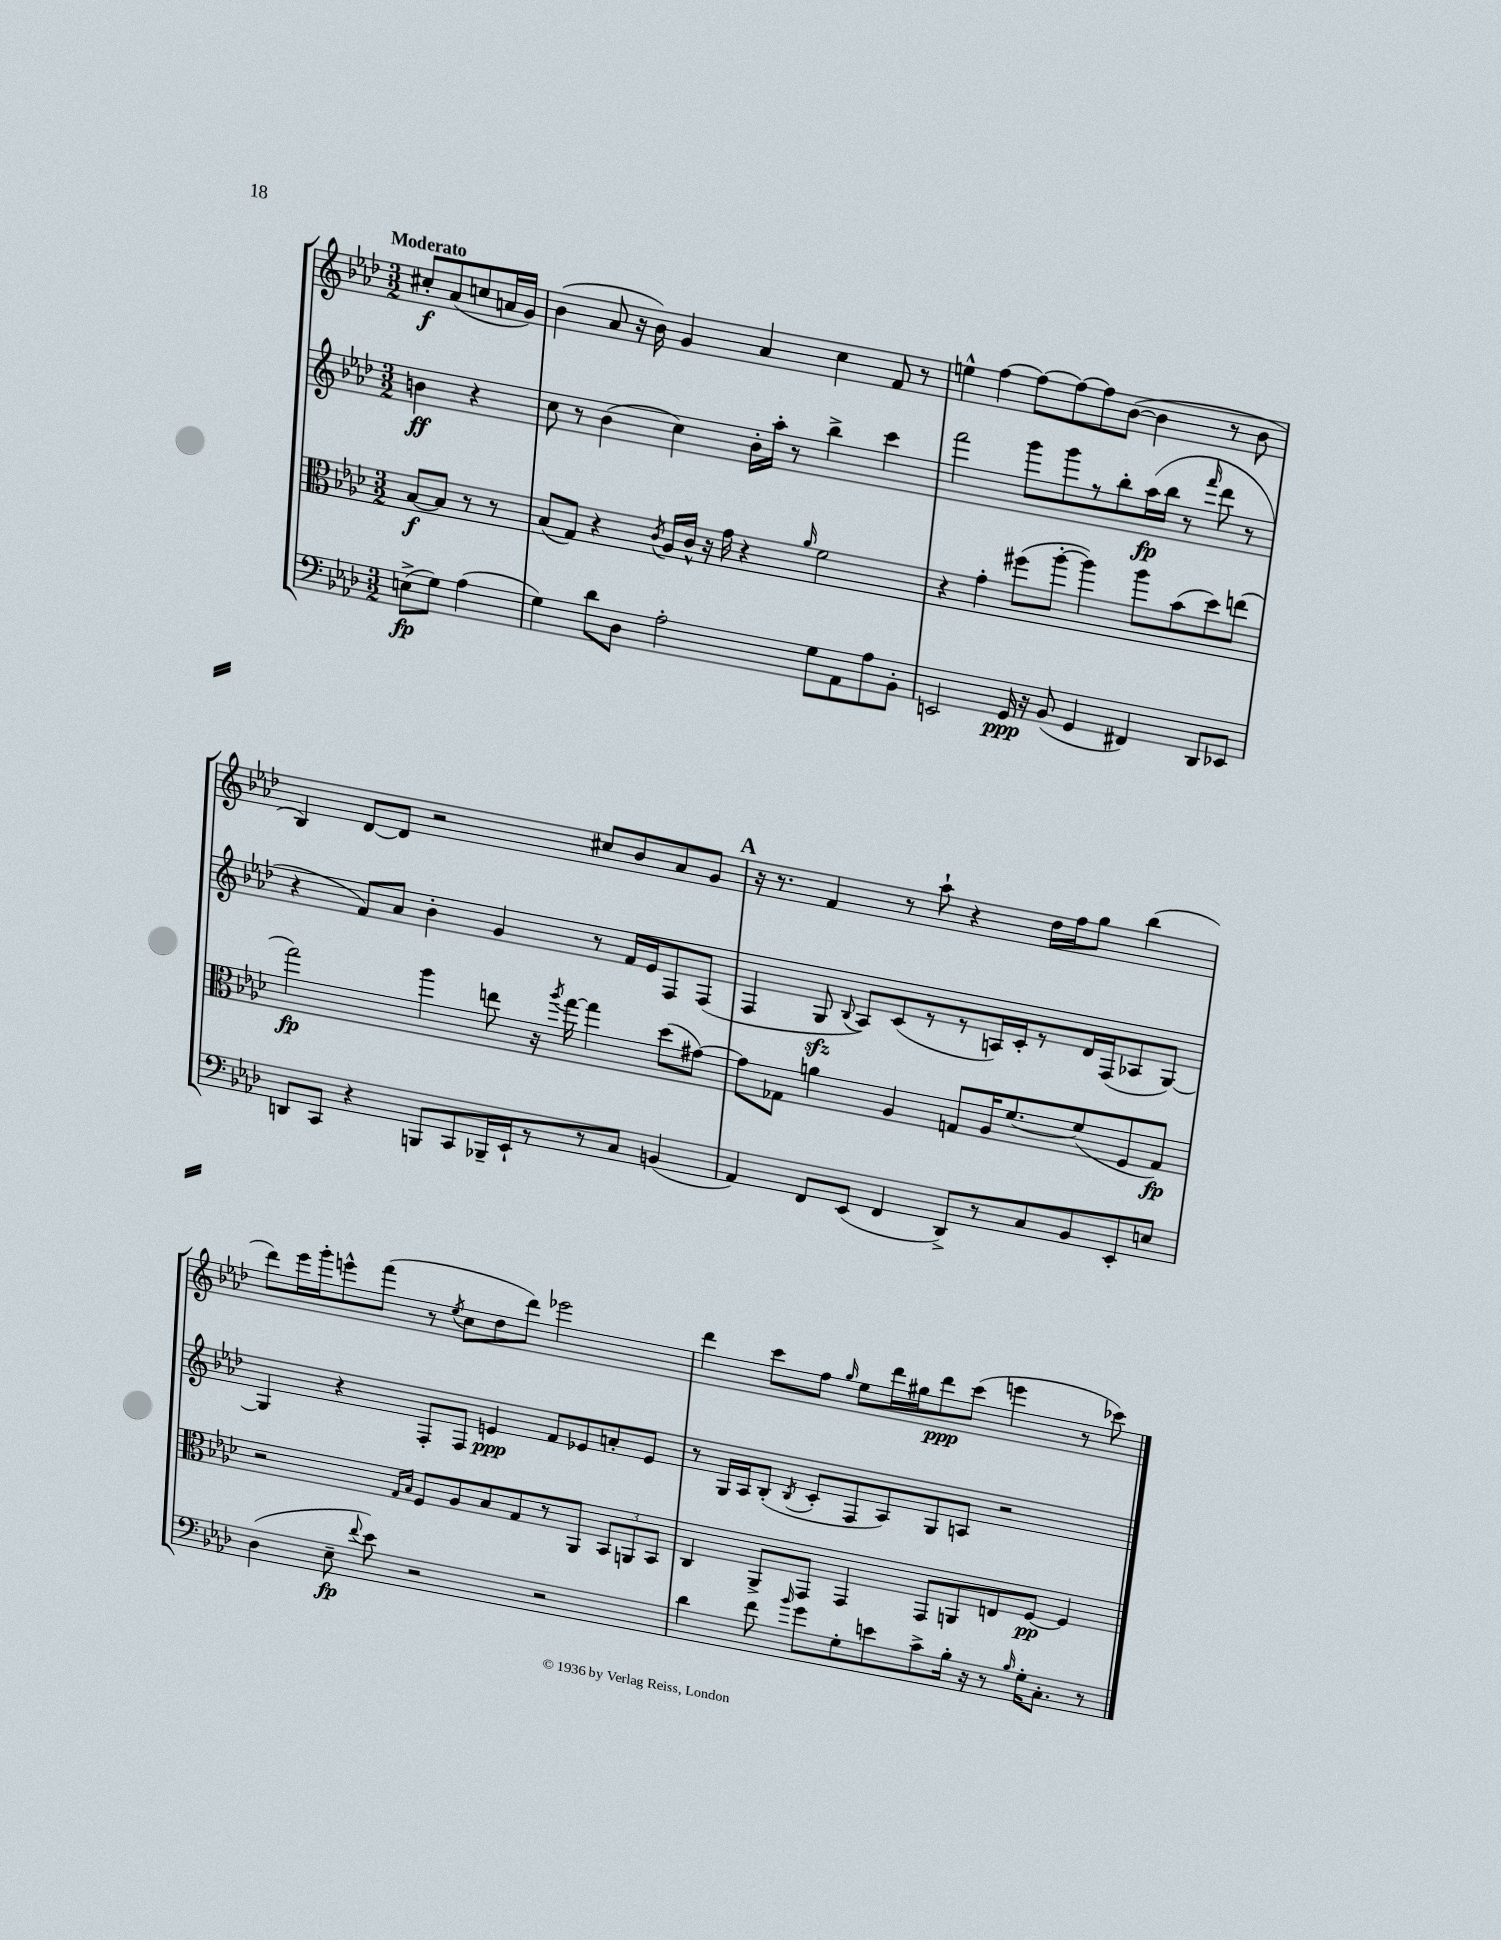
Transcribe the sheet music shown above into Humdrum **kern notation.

**kern	**dynam	**kern	**dynam	**kern	**dynam	**kern	**dynam
*part4	*part4	*part3	*part3	*part2	*part2	*part1	*part1
*staff4	*staff4	*staff3	*staff3	*staff2	*staff2	*staff1	*staff1
*clefF4	*	*clefC3	*	*clefG2	*	*clefG2	*
*k[b-e-a-d-]	*	*k[b-e-a-d-]	*	*k[b-e-a-d-]	*	*k[b-e-a-d-]	*
*M3/2	*	*M3/2	*	*M3/2	*	*M3/2	*
=	=	=	=	=	=	=	=
!	!	!	!	!	!	!LO:TX:a:B:t=Moderato	!
(8En^\L	fp	[8B-/L	f	4bn\	ff	8cc#X'/L	f
8G\J)	.	8B-/J]	.	.	.	(8a-/	.
(4A-\	.	8r	.	4r	.	8ccn/	.
.	.	8r	.	.	.	16an/L	.
.	.	.	.	.	.	16g/JJ)	.
=1	=1	=1	=1	=1	=1	=1	=1
4G\)	.	(8B-/L	.	8cc\	.	(4b-\	.
.	.	8G/J)	.	8r	.	.	.
8d-\L	.	4r	.	(4b-\	.	8a-/	.
8D-\J	.	.	.	.	.	16r	.
.	.	.	.	.	.	16b-\)	.
.	.	8qc/	.	.	.	.	.
2A-'\	.	16A-/LL	.	4cc\)	.	4g/	.
.	.	16c^^/JJ	.	.	.	.	.
.	.	16r	.	.	.	.	.
.	.	16g\	.	.	.	.	.
.	.	4r	.	16b-'\LL	.	4a-/	.
.	.	.	.	16aa-'\JJ	.	.	.
.	.	.	.	8r	.	.	.
.	.	16qqa-/	.	.	.	.	.
8G\L	.	2f\	.	4bb-^\	.	4cc\	.
8AA-\	.	.	.	.	.	.	.
8A-\	.	.	.	4ccc\	.	8f/	.
8BB-'\J	.	.	.	.	.	8r	.
=2	=2	=2	=2	=2	=2	=2	=2
2EEn/	.	4r	.	2fff\	.	4een^^\	.
.	.	4g'\	.	.	.	[4ff\	.
16GG/	ppp	(8ff#X\L	.	8ggg\L	.	8ff\L_	.
16r	.	.	.	.	.	.	.
(8BB-/	.	[8aa-'\J	.	8ggg\	.	8ff\_	.
4GG/	.	4aa-\])	.	8r	.	8ff\]	.
.	.	.	.	8bb-'\	.	([8b-\J	.
4FF#X/)	.	8aa-\L	.	(16aa-\L	fp	4b-\]	.
.	.	.	.	16bb-\JJ	.	.	.
.	.	(8b-\	.	8r	.	.	.
.	.	.	.	16qqfff/	.	.	.
8DD-/L	.	8dd-\)	.	8ddd-\	.	8r	.
8EE-X/J	.	(8een\J	.	8r	.	8b-\	.
!!LO:LB:g=z
=3	=3	=3	=3	=3	=3	=3	=3
8DDn/L	.	2gg\)	fp	4r	.	4B-/)	.
8CC/J	.	.	.	.	.	.	.
4r	.	.	.	8f/L)	.	[8d-/L	.
.	.	.	.	8a-/J	.	8d-/J]	.
8BBBn/L	.	4aa-\	.	4b-'\	.	2r	.
8CC/	.	.	.	.	.	.	.
16BBB-X~/L	.	8een\	.	4g/	.	.	.
16EE-`/J	.	.	.	.	.	.	.
8r	.	16r	.	.	.	.	.
.	.	8qaa-/	.	.	.	.	.
.	.	[16gg\	.	.	.	.	.
8r	.	4gg\]	.	8r	.	8cc#X/L	.
8C/J	.	.	.	16f/LL	.	8b-/	.
.	.	.	.	16e-/J	.	.	.
(4BBn/	.	(8dd-\L	.	8F/	.	8a-/	.
.	.	[8g#X\J)	.	(8F/J	.	8g/J	.
!!LO:REH:place=s1:t=A
=4	=4	=4	=4	=4	=4	=4	=4
4AA-/)	.	8g#\L]	.	4F/	.	16r	.
.	.	.	.	.	.	8.r	.
.	.	8G-X\J	.	.	.	.	.
8FF/L	.	4an\	.	8Gzz/	.	4f/	.
.	.	.	.	8qqB-/	.	.	.
(8EE-/J	.	.	.	8A-/L)	.	.	.
4FF/	.	4A-/	.	(8c/	.	8r	.
.	.	.	.	8r	.	8aa-`\	.
8DD-^/L)	.	8Gn/L	.	8r	.	4r	.
8r	.	16A-/K	.	16An/L)	.	.	.
.	.	[8.f/	.	16c'/J	.	.	.
8C/	.	.	.	8r	.	16dd-\LL	.
.	.	.	.	.	.	16ff\J	.
8BB-/	.	(8f/]	.	16d-/L	.	8gg\J	.
.	.	.	.	(16F/J	.	.	.
8EE-'/	.	8F/	.	8A-X/	.	(4bb-\	.
8En/J	.	8G/J)	fp	[8G/J)	.	.	.
!!LO:LB:g=z
=5	=5	=5	=5	=5	=5	=5	=5
(4D-\	.	2r	.	4G/]	.	8ddd-\L)	.
.	.	.	.	.	.	16eee-\L	.
.	.	.	.	.	.	16ggg'\J	.
8E-~\	fp	.	.	4r	.	8eeen^^\	.
8qqf/	.	.	.	.	.	.	.
8e-\)	.	.	.	.	.	(8fff\J	.
.	.	16qqG/LL	.	.	.	.	.
.	.	16qqB-/JJ	.	.	.	.	.
2r	.	8F/L	.	8F'/L	.	8r	.
.	.	.	.	.	.	8qee-/	.
.	.	8A-/	.	8F/J	.	8cc\L	.
.	.	8B-/	.	4en/	ppp	8dd-\	.
.	.	8G/	.	.	.	8ddd-\J)	.
2r	.	8r	.	8f/L	.	2eee-X\	.
.	.	8AA-/J	.	8e-X/	.	.	.
.	.	12BB-/L	.	8an'/	.	.	.
.	.	12AAn/	.	.	.	.	.
.	.	.	.	8e-/J	.	.	.
.	.	12BB-/J	.	.	.	.	.
=6	=6	=6	=6	=6	=6	=6	=6
4d-\	.	4C/	.	8r	.	4ddd-\	.
.	.	.	.	16G/LL	.	.	.
.	.	.	.	16A-/J	.	.	.
8f\	.	8AA-^/L	.	(8B-'/J	.	8ccc\L	.
16qqb-/	.	.	.	8qB-/	.	.	.
8g\L	.	8GG/J	.	8c'/L	.	8ff\J	.
.	.	.	.	.	.	16qqgg/	.
8G'\	.	4GG/	.	8F/	.	8ee-\L	.
8en\	.	.	.	8A-/)	.	16ddd-\L	.
.	.	.	.	.	.	16gg#X\J	.
8c^\	.	8GG/L	.	8G/	.	8ddd-\	ppp
16B-'\Jk	.	8AAn/	.	8An/J	.	(8ccc\J	.
16r	.	.	.	.	.	.	.
8r	.	8En/	.	2r	.	4eeen\	.
16qqB-/	.	.	.	.	.	.	.
16G'\KL	.	[8F/J	pp	.	.	.	.
8.C'\J	.	.	.	.	.	.	.
.	.	4F/]	.	.	.	8r	.
8r	.	.	.	.	.	8ccc-X\)	.
==	==	==	==	==	==	==	==
*-	*-	*-	*-	*-	*-	*-	*-
